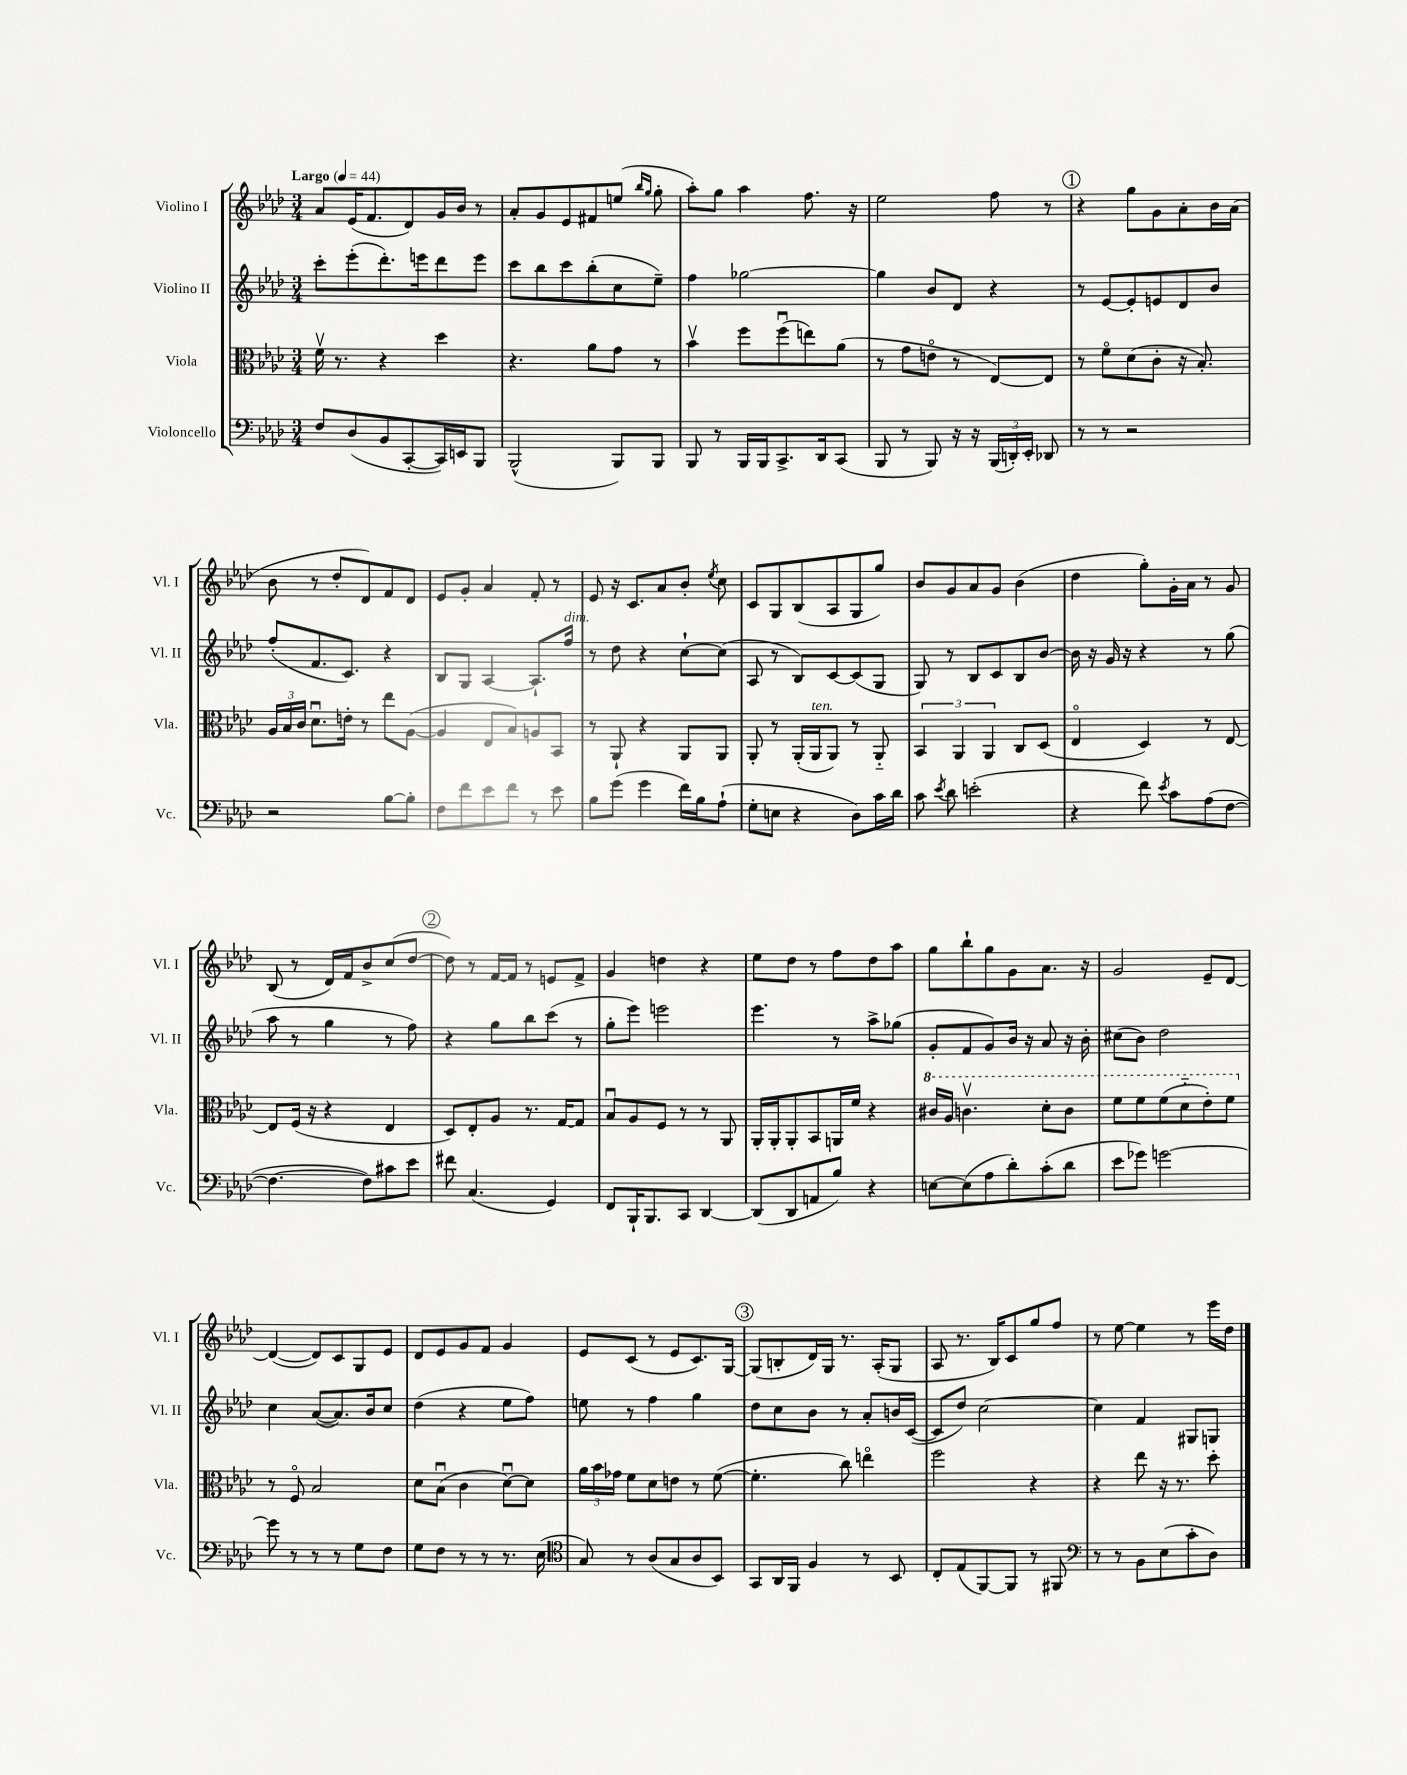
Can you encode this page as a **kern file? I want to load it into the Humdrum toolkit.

**kern	**kern	**kern	**kern
*staff4	*staff3	*staff2	*staff1
*clefF4	*clefC3	*clefG2	*clefG2
*k[b-e-a-d-]	*k[b-e-a-d-]	*k[b-e-a-d-]	*k[b-e-a-d-]
*M3/4	*M3/4	*M3/4	*M3/4
*MM44	*MM44	*MM44	*MM44
8F	16fv	8ccc'	8a-
.	8.r	.	.
(8D-	.	(8eee-'	(16e-
.	.	.	8.f
8BB-	4r	8.ddd-')	.
[8CC'	.	.	8d-)
.	.	16eee	.
16CC])	4dd-	8ddd-	16g
16EE	.	.	16b-
8BBB-	.	8eee	8r
=	=	=	=
(2BBB-^^	4.r	8ccc	8a-'
.	.	8bb-	8g
.	.	8ccc	8e-
.	8a-	(8bb-'	8f#
8BBB-)	8g	8cc	(8ee
.	.	.	16qqbb-
.	.	.	16qqgg
8BBB-	8r	8ee-~)	8gg'
=	=	=	=
8BBB-	4b-v	4ff	8aa-')
8r	.	.	8gg
16BBB-	8ff	[2gg-	4aa-
16BBB-	.	.	.
8.CC^	(8ffu	.	.
.	8ee)	.	8.ff
16DD-	.	.	.
(8CC	(8a-	.	.
.	.	.	16r
=	=	=	=
8BBB-	8r	4gg-]	2ee-
8r	8g	.	.
8BBB-)	8eo	8b-	.
16r	8r	8d-	.
16r	.	.	.
(24BBB-	[8E-)	4r	8ff
24DD')	.	.	.
24EE-'	.	.	.
8DD-	8E-]	.	8r
=	=	=	=
8r	8r	8r	4r
8r	8fo	[8e-	.
2r	(8d-	8e-']	8gg
.	8c'	8e	8g
.	16r	8d-	8a-'
.	8.B-')	.	.
.	.	8b-	16b-
.	.	.	(16a-
=	=	=	=
2r	24A-	(8ff'	8b-
.	24B-	.	.
.	24c	.	.
.	8.d-u	8.f	8r
.	.	.	8dd-'
.	16e'	8.c)	.
.	8r	.	8d-)
[8B-	8ee-	4r	8f
8B-']	([8A-	.	8d-
=	=	=	=
8F	4A-]	8B-	8e-
8f	.	8G	8g'
8e-	8E-	[4A-	4a-
8f	8B-)	.	.
8r	8A	8.A-`]	8f'
8e-	8BB-	.	8r
.	.	16ff	.
=	=	=	=
8B-	8r	8r	8e-
(8g	8AA-`	8dd-	16r
.	.	.	8.c
4g	4r	4r	.
.	.	.	8a-
16f)	8AA-	[8cc`	8b-'
16B-	.	.	.
.	.	.	8qee-
(8A-`	8AA-	(8cc]	8cc
=	=	=	=
8G'	8AA-'	8A-	8c
8E	8r	8r	8G
4r	(16AA-'	8B-)	(8B-
.	16AA-	.	.
.	8AA-)	[8c	8A-
8D-)	8r	(8c]	8G
16c	8AA-'~	8G	8gg)
16d-	.	.	.
=	=	=	=
8c	6BB-	8G)	8b-
8qe-	.	.	.
8d-	.	8r	8g
.	6AA-	.	.
(2e'	.	8B-	8a-
.	6AA-	.	.
.	.	8c	8g
.	8C	8B-	(4b-
.	(8D-	[8b-	.
=	=	=	=
4r	4E-o	16b-]	4dd-
.	.	16r	.
.	.	16g	.
.	.	16r	.
8f)	4D-)	4r	8gg')
8qe-	.	.	.
8c	.	.	16g'
.	.	.	16a-
(8A-	8r	8r	8r
[8F	[8E-	(8gg	8g
=	=	=	=
4.F_	8E-]	8aa-	(8B-
.	(16F	8r	8r
.	16r	.	.
.	4r	4gg	16d-)
.	.	.	16f
8F])	.	.	8b-^
8c#	4E-	8r	(8cc
8e-	.	8ff)	[8dd-
=	=	=	=
8f#	8D-)	4r	8dd-])
(4.C	8E-'	.	8r
.	8A-	8gg	[16f
.	.	.	16f]
.	8.r	8bb-	8r
4GG)	.	(8ccc	8e
.	[16G	.	.
.	8G]	8r	8f^
=	=	=	=
8FF	8B-u	8gg'	4g
16BBB-`	8A-	8eee-)	.
8.BBB-	.	.	.
.	8F	2eee	4dd
8CC	8r	.	.
[4DD-	8r	.	4r
.	8AA-	.	.
=	=	=	=
(8DD-]	16AA-'	4.eee-	8ee-
.	16AA-'	.	.
8DD-	8AA-'	.	8dd-
8AA	8BB-	.	8r
8B-)	16AA	8r	8ff
.	16f	.	.
4r	4r	8aa-^	8dd-
.	.	(8gg-	8aa-
=	=	=	=
[8E	16cc#	8g'	8gg
.	16a-	.	.
(8E]	4.ccv	8f	8bb-`
8A-	.	8g)	8gg
8d-')	.	16b-	8g
.	.	16r	.
(8c'	8dd-'	8a-	8.a-
8d-	8cc	16r	.
.	.	16b-'	16r
=	=	=	=
8e-	8ff	(8cc#	2g
8g-)	8ff	8b-)	.
[2g	(8ff	2dd-	.
.	8dd-'~	.	.
.	8ee-')	.	8e-~
.	8ff	.	[8d-
=	=	=	=
8g]	8r	4cc	(4d-_
8r	8Fo	.	.
8r	2B-	([8a-	8d-])
8r	.	8.a-])	8c
8G	.	.	8G
.	.	16b-	.
8F	.	8cc	8e-
=	=	=	=
8G	8d-	(4dd-	8d-
8F	(8B-u	.	8e-
8r	4c	4r	8g
8r	.	.	8f
8.r	[8d-u)	8ee-	4g
.	8d-]	8ff)	.
(16E-	.	.	.
=	=	=	=
*clefC4	*	*	*
8G)	24a-	8ee	8e-
.	24b-	.	.
.	24g-	.	.
8r	8f	8r	(8c
(8A-	8d-	4ff	8r
8G	8e	.	8e-
8A-	8r	4gg	8.c)
8BB-)	([8f	.	.
.	.	.	[16G
=	=	=	=
8GG	4.f']	8dd-	(8G]
16AA-	.	8cc	8B'
16FF	.	.	.
4F	.	8b-	16d-)
.	.	.	16G
.	8cc)	8r	8.r
8r	4eeo	8a-'	.
.	.	.	(16A-'
8BB-	.	16b	8G
.	.	([16c	.
=	=	=	=
8C'	2ff	8c]	8A-
(8E-	.	8dd-)	8.r
[8FF)	.	[2cc	.
.	.	.	16B-)
8FF]	.	.	8c
8r	4r	.	8gg
8FF#	.	.	8ff
=	=	=	=
*clefF4	*	*	*
8r	4r	4cc]	8r
8r	.	.	[8ee-
8BB-	8ee-	4f	4ee-]
(8E-	16r	.	.
.	8.r	.	.
8c'	.	8G#	8r
8D-)	8dd-'	8G	16eee-
.	.	.	16dd-
==	==	==	==
*-	*-	*-	*-
